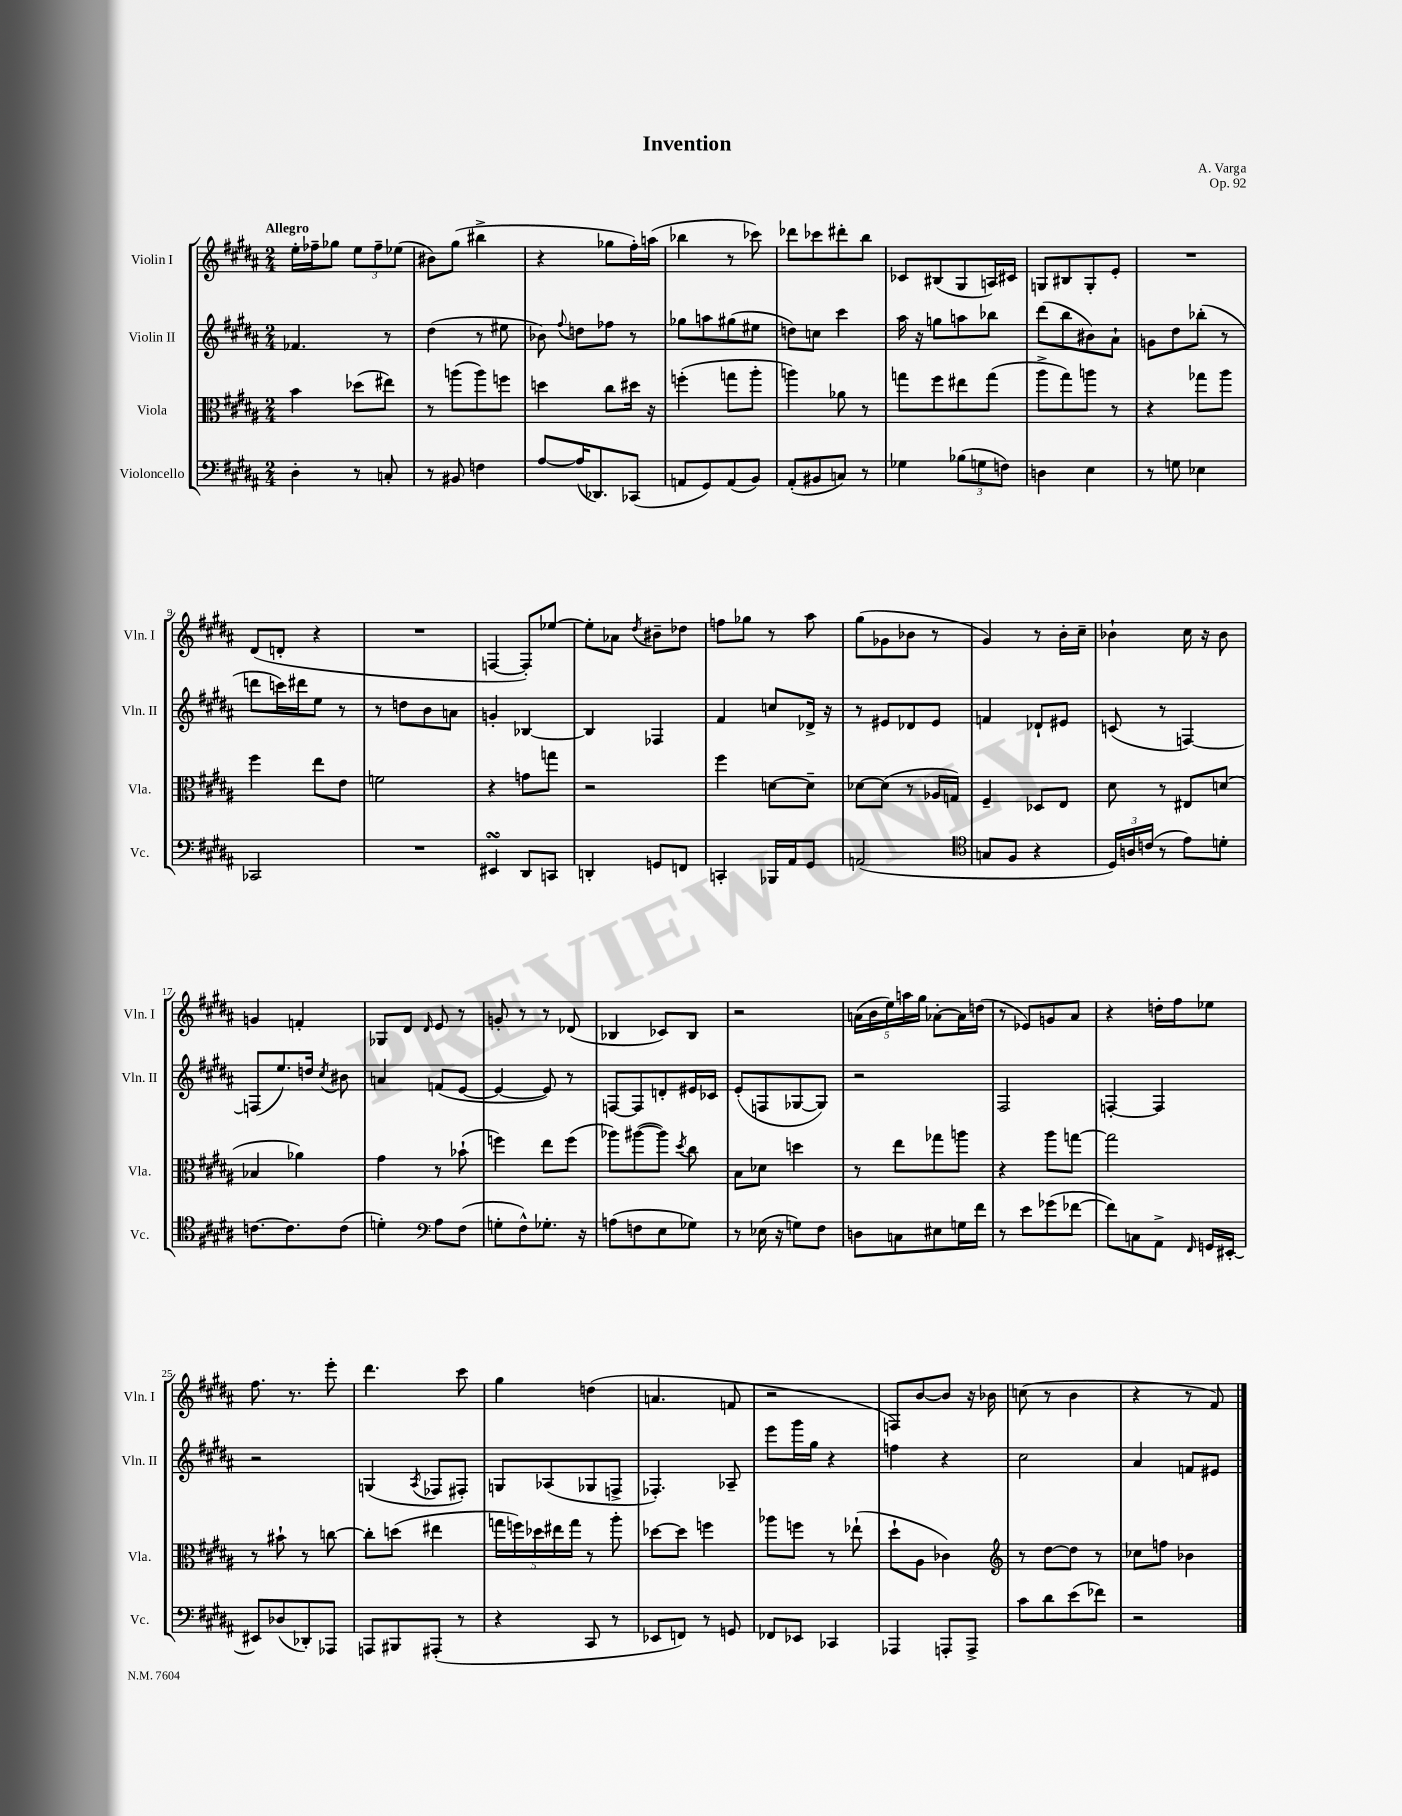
\header { title = "Invention" composer = "A. Varga" opus = "Op. 92" }
<<
\new StaffGroup <<
\new Staff = "s0" \with { instrumentName = "Violin I" shortInstrumentName = "Vln. I" } {
    \clef treble \key b \major \numericTimeSignature \time 2/4 \tempo "Allegro"
    \autoBeamOff e''16[-. fes''16-- ges''8] \tuplet 3/2 { e''8[ fes''8-- ees''8]( } |
    bis'8[) gis''8]( bis''4-> |
    r4 ges''8[ fis''16-.) a''16]( |
    bes''4 r8 ces'''8) |
    des'''8[ ces'''8 dis'''8-. b''8] |
    ces'8[ bis8( gis8 a16) cis'16] |
    g8[ bis8 g8-. e'8]-. |
    R2 |
    dis'8[( d'8]-. r4 |
    R2 |
    f4~ f8[-.) ees''8]~ |
    ees''8[-. aes'8] \acciaccatura { dis''8 } bis'8[-- des''8] |
    f''8[ ges''8] r8 ais''8 |
    gis''8[( ges'8 bes'8] r8 |
    gis'4) r8 b'16[-. cis''16]-- |
    bes'4-! cis''16 r16 bes'8 |
    g'4 f'4-. |
    ges8[ dis'8] \grace { dis'16 } e'8 r8 |
    g'8-. r8 r8 des'8( |
    bes4 ces'8[) bes8] |
    r2 |
    \tuplet 5/4 { a'16[( b'16 e''16) a''16 gis''16] } aes'8[~-. aes'16 d''16]( |
    r8 ees'8[) g'8 ais'8] |
    r4 d''16[-. fis''16 ees''8] |
    fis''8. r8. e'''8-. |
    dis'''4. cis'''8 |
    gis''4 d''4( |
    a'4. f'8 |
    r2 |
    f8[) b'8~ b'8] r16 bes'16 |
    c''8( r8 b'4 |
    r4 r8 fis'8) \bar "|." |
}
\new Staff = "s1" \with { instrumentName = "Violin II" shortInstrumentName = "Vln. II" } {
    \clef treble \key b \major \numericTimeSignature \time 2/4
    \autoBeamOff fes'4. r8 |
    dis''4( r8 eis''8 |
    bes'8) \appoggiatura { fis''8 } d''8[ fes''8] r8 |
    ges''8[ a''8 gis''8( eis''8] |
    d''8[) c''8] cis'''4 |
    ais''16 r16 g''8[ a''8 bes''8] |
    dis'''8[( b''8 bis'8) ais'8]-! |
    g'8[ dis''8 bes''8]-.( r8 |
    d'''8[ c'''16) dis'''16 e''8] r8 |
    r8 d''8[ b'8 a'8] |
    g'4-. bes4~ |
    bes4 fes4 |
    fis'4 c''8[ des'16]-> r16 |
    r8 eis'8[ des'8 eis'8] |
    f'4 des'8[-! eis'8] |
    c'8( r8 f4~) |
    f8[( e''8.) d''16] \acciaccatura { cis''8 } bis'8 |
    a'4 f'8[( e'8]~ |
    e'4~ e'8) r8 |
    f8[~ f8 d'8-. eis'16 ces'16] |
    e'8[-.( f8 ges8~ ges8]) |
    r2 |
    fis2 |
    f4~-. f4 |
    r2 |
    g4( \acciaccatura { ais8 } fes8[ fis8]-.) |
    g8[ aes8( ges8 f8]-> |
    fes4.-.) aes8-- |
    e'''8[ gis'''16 gis''16] r4 |
    f''4 r4 |
    cis''2 |
    ais'4 f'8[ eis'8] \bar "|." |
}
\new Staff = "s2" \with { instrumentName = "Viola" shortInstrumentName = "Vla." } {
    \clef alto \key b \major \numericTimeSignature \time 2/4
    \autoBeamOff b'4 des''8[( eis''8]) |
    r8 a''8[( a''8) f''8] |
    d''4 cis''8[ dis''16] r16 |
    f''4-.( g''8[ ais''8]-. |
    a''4) aes'8 r8 |
    g''8[ fis''8 eis''8 g''8]( |
    ais''8[-> gis''8) a''8] r8 |
    r4 ges''8[ ais''8] |
    fis''4 e''8[ e'8] |
    f'2 |
    r4 g'8[ g''8] |
    r2 |
    fis''4 d'8[~ d'8]-- |
    des'8[~ des'8]( r8 aes16[ g16]) |
    fis4-- des8[ e8] |
    dis'8 r8 eis8[ d'8]( |
    bes4 aes'4) |
    gis'4 r8 bes'8-!( |
    f''4) e''8[ f''8]( |
    aes''8[) ais''8~( ais''8]) \acciaccatura { dis''8 } cis''8 |
    b8[ des'8] d''4 |
    r8 e''8[ ges''8 a''8] |
    r4 ais''8[ g''8]~ |
    g''2 |
    r8 bis'8-! r8 c''8~ |
    c''8[-. d''8]( eis''4 |
    \tuplet 5/4 { g''16[ f''16) des''16 eis''16 g''16] } r8 ais''8-. |
    des''8[~ des''8] f''4 |
    aes''8[ f''8] r8 ees''8-!( |
    dis''8[-! ais8] ces'4) |
    \clef treble r8 dis''8[~ dis''8] r8 |
    ces''8[ f''8] bes'4 \bar "|." |
}
\new Staff = "s3" \with { instrumentName = "Violoncello" shortInstrumentName = "Vc." } {
    \clef bass \key b \major \numericTimeSignature \time 2/4
    \autoBeamOff dis4-. r8 c8-. |
    r8 bis,8 f4 |
    ais8[~ ais16( des,8.) ces,8]( |
    a,8[ gis,8) a,8( b,8]) |
    ais,8[-.( bis,8 c8]) r8 |
    ges4 \tuplet 3/2 { bes8[( g8 f8]) } |
    d4 e4 |
    r8 g8 ees4 |
    ces,2 |
    R2 |
    eis,4\turn dis,8[ c,8] |
    d,4-. g,8[ f,8] |
    c,4-. bes,,16[ ais,16 gis,8] |
    a,2( |
    \clef tenor g8[ fis8] r4 |
    \tuplet 3/2 { dis16[) a16 c'16]( } r8 e'8[) d'8]-. |
    c'8.[~ c'8. c'8]( |
    d'4-.) \clef bass ais8[ fis8]( |
    g8[-. fis8-^) ges8.]-. r16 |
    a8[( f8 e8 ges8]) |
    r8 ees16( r16 g8[) fis8] |
    d8[ c8 eis8 g16 fis'16] |
    r8 e'8[ ges'8( fes'8]~ |
    fes'8[) c8 ais,8]-> \grace { fis,16 } g,16[ eis,16]~-. |
    eis,8[ des8( des,8-.) aes,,8] |
    a,,8[ bis,,8 ais,,8]-.( r8 |
    r4 cis,8 r8 |
    ees,8[ f,8]) r8 g,8 |
    fes,8[ ees,8] ces,4 |
    aes,,4 a,,8[-. a,,8]-> |
    cis'8[ dis'8 e'8( fes'8]) |
    r2 \bar "|." |
}
>>
>>
